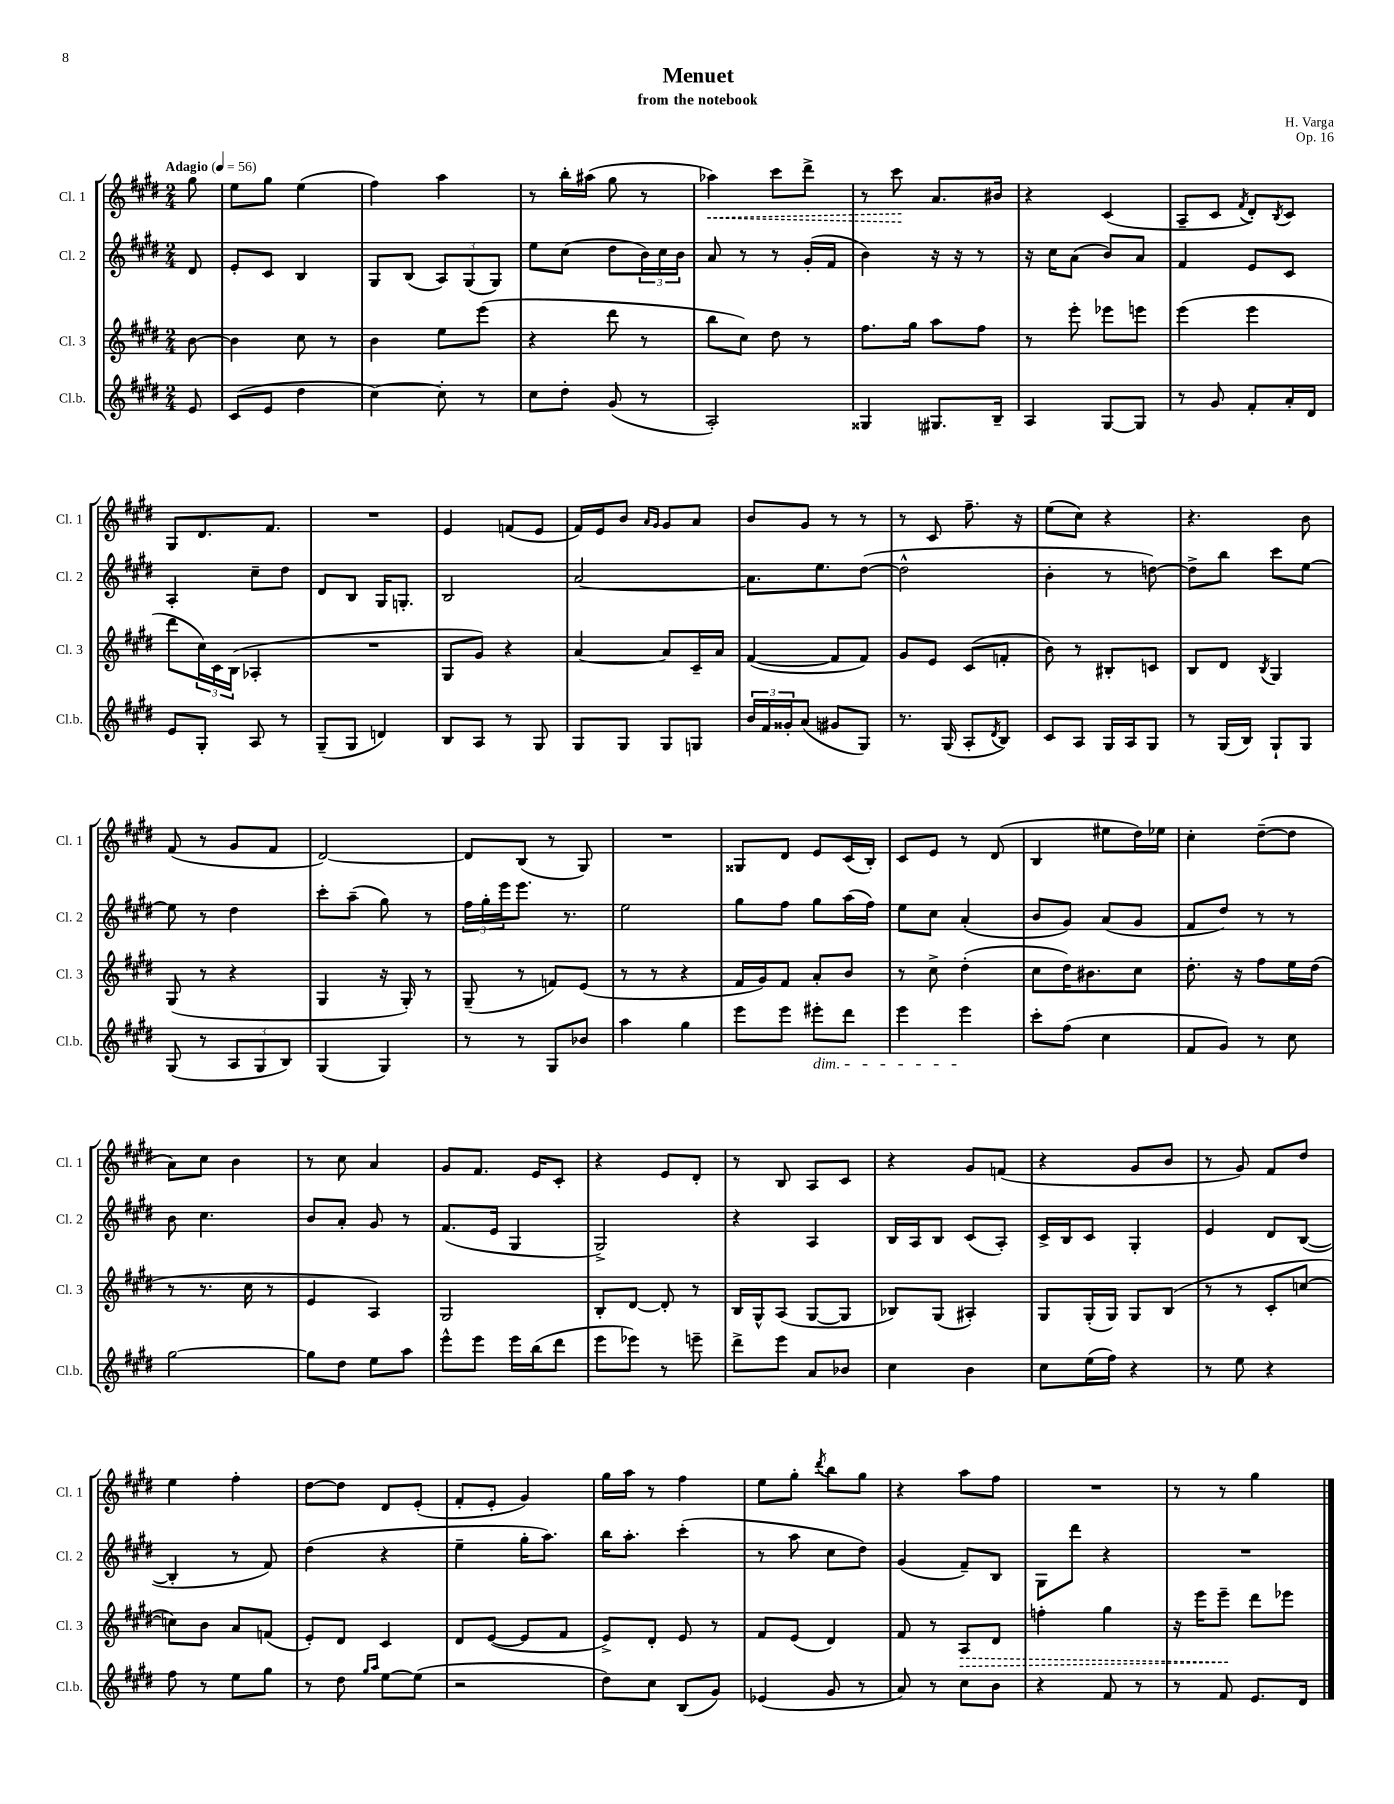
\header { title = "Menuet" composer = "H. Varga" subtitle = "from the notebook" opus = "Op. 16" }
<<
\new StaffGroup <<
\new Staff = "s0" \with { instrumentName = "Cl. 1" shortInstrumentName = "Cl. 1" } {
    \clef treble \key e \major \numericTimeSignature \time 2/4 \partial 8 \tempo "Adagio" 4 = 56
    gis''8 |
    e''8 gis''8 e''4( |
    fis''4) a''4 |
    r8 b''16-. ais''16( gis''8 r8 |
    \once \override Hairpin.style = #'dashed-line aes''4\<) cis'''8 dis'''8-> |
    r8 cis'''8\! a'8. bis'16 |
    r4 cis'4( |
    a8-- cis'8 \acciaccatura { fis'8 } dis'8-.) \acciaccatura { b8 } cis'8 |
    gis8 dis'8. fis'8. |
    R2 |
    e'4 f'8( e'8 |
    fis'16) e'16 b'8 \grace { a'16 gis'16 } gis'8 a'8 |
    b'8 gis'8 r8 r8 |
    r8 cis'8 fis''8.-- r16 |
    e''8( cis''8) r4 |
    r4. b'8 |
    fis'8( r8 gis'8 fis'8 |
    dis'2~) |
    dis'8 b8( r8 gis8) |
    R2 |
    gisis8 dis'8 e'8 cis'16( b16-.) |
    cis'8 e'8 r8 dis'8( |
    b4 eis''8 dis''16) ees''16 |
    cis''4-. dis''8~--( dis''8 |
    a'8) cis''8 b'4 |
    r8 cis''8 a'4 |
    gis'8 fis'8. e'16 cis'8-. |
    r4 e'8 dis'8-. |
    r8 b8 a8 cis'8 |
    r4 gis'8 f'8( |
    r4 gis'8 b'8 |
    r8 gis'8) fis'8 dis''8 |
    e''4 fis''4-. |
    dis''8~ dis''8 dis'8 e'8-.( |
    fis'8-. e'8-. gis'4) |
    gis''16 a''16 r8 fis''4 |
    e''8 gis''8-. \acciaccatura { dis'''8 } b''8 gis''8 |
    r4 a''8 fis''8 |
    R2 |
    r8 r8 gis''4 \bar "|." |
}
\new Staff = "s1" \with { instrumentName = "Cl. 2" shortInstrumentName = "Cl. 2" } {
    \clef treble \key e \major \numericTimeSignature \time 2/4 \partial 8
    dis'8 |
    e'8-. cis'8 b4 |
    gis8 b8( \tuplet 3/2 { a8) gis8( gis8) } |
    e''8 cis''8( dis''8 \tuplet 3/2 { b'16) cis''16 b'16 } |
    a'8 r8 r8 gis'16-.( fis'16 |
    b'4) r16 r16 r8 |
    r16 cis''16 a'8( b'8) a'8 |
    fis'4 e'8 cis'8 |
    a4-. cis''8-- dis''8 |
    dis'8 b8 gis16 g8.-. |
    b2 |
    a'2~ |
    a'8. e''8. dis''8~( |
    dis''2-^ |
    b'4-. r8 d''8~) |
    d''8-> b''8 cis'''8 e''8~ |
    e''8 r8 dis''4 |
    cis'''8-. a''8--( gis''8) r8 |
    \tuplet 3/2 { fis''16 gis''16-. e'''16 } e'''8. r8. |
    e''2 |
    gis''8 fis''8 gis''8 a''16( fis''16) |
    e''8 cis''8 a'4-.( |
    b'8 gis'8) a'8( gis'8 |
    fis'8 dis''8) r8 r8 |
    b'8 cis''4. |
    b'8 a'8-. gis'8 r8 |
    fis'8.( e'16 gis4 |
    gis2->) |
    r4 a4 |
    b16 a16 b8 cis'8( a8-.) |
    cis'16-> b16 cis'8 gis4-. |
    e'4 dis'8 b8~( |
    b4-. r8 fis'8) |
    dis''4( r4 |
    e''4-- gis''16-. a''8.) |
    b''16 a''8.-. cis'''4-.( |
    r8 a''8 cis''8 dis''8) |
    gis'4( fis'8--) b8 |
    gis8 dis'''8 r4 |
    R2 \bar "|." |
}
\new Staff = "s2" \with { instrumentName = "Cl. 3" shortInstrumentName = "Cl. 3" } {
    \clef treble \key e \major \numericTimeSignature \time 2/4 \partial 8
    b'8~ |
    b'4 cis''8 r8 |
    b'4 e''8 e'''8( |
    r4 dis'''8 r8 |
    b''8 cis''8) dis''8 r8 |
    fis''8. gis''16 a''8 fis''8 |
    r8 e'''8-. ees'''8 e'''8 |
    e'''4( e'''4 |
    dis'''8 \tuplet 3/2 { cis''16) cis'16 b16( } aes4-. |
    R2 |
    gis8 gis'8) r4 |
    a'4~ a'8 cis'16-- a'16 |
    fis'4~( fis'8 fis'8) |
    gis'8 e'8 cis'8( f'8-. |
    b'8) r8 bis8-. c'8 |
    b8 dis'8 \acciaccatura { b8 } gis4 |
    gis8( r8 r4 |
    gis4 r16 gis16-.) r8 |
    gis8--( r8 f'8) e'8( |
    r8 r8 r4 |
    fis'16 gis'16) fis'8 a'8-. b'8 |
    r8 cis''8-> dis''4-.( |
    cis''8 dis''16) bis'8. cis''8 |
    dis''8.-. r16 fis''8 e''16 dis''16( |
    r8 r8. cis''16 r8 |
    e'4 a4) |
    gis2 |
    b8-. dis'8~ dis'8-. r8 |
    b16 gis16-^ a8( gis8~ gis8 |
    bes8) gis8( ais4-.) |
    gis8 gis16-.( gis16) gis8 b8( |
    r8 r8 cis'8-. c''8~ |
    c''8) b'8 a'8 f'8( |
    e'8-.) dis'8 cis'4 |
    dis'8 e'8~( e'8 fis'8 |
    e'8->) dis'8-. e'8 r8 |
    fis'8 e'8( dis'4) |
    fis'8 r8 \once \override Hairpin.style = #'dashed-line a8\> dis'8 |
    f''4-. gis''4 |
    r16 e'''16 e'''8--\! dis'''8 ees'''8 \bar "|." |
}
\new Staff = "s3" \with { instrumentName = "Cl.b." shortInstrumentName = "Cl.b." } {
    \clef treble \key e \major \numericTimeSignature \time 2/4 \partial 8
    e'8 |
    cis'8( e'8 dis''4 |
    cis''4~) cis''8-. r8 |
    cis''8 dis''8-. gis'8( r8 |
    a2-.) |
    gisis4 gis8. b16-- |
    a4 gis8~ gis8 |
    r8 gis'8 fis'8-. a'16-. dis'16 |
    e'8 gis8-. a8 r8 |
    gis8--( gis8 d'4) |
    b8 a8 r8 gis8 |
    gis8 gis8 gis8 g8 |
    \tuplet 3/2 { b'16 fis'16 gisis'16-. } a'8( gis'8 gis8) |
    r8. gis16( a8-. \acciaccatura { dis'8 } b8) |
    cis'8 a8 gis16 a16 gis8 |
    r8 gis16( b16) gis8-! gis8 |
    gis8( r8 \tuplet 3/2 { a8 gis8 b8) } |
    gis4( gis4) |
    r8 r8 gis8 bes'8 |
    a''4 gis''4 |
    e'''8 e'''8 eis'''8-.\dim dis'''8 |
    e'''4 e'''4\! |
    cis'''8-. fis''8( cis''4 |
    fis'8 gis'8) r8 cis''8 |
    gis''2~ |
    gis''8 dis''8 e''8 a''8 |
    e'''8-^ e'''8 e'''16 b''16( dis'''8 |
    e'''8 ees'''8) r8 e'''8-- |
    dis'''8-> e'''8 a'8 bes'8 |
    cis''4 b'4 |
    cis''8 e''16( fis''16) r4 |
    r8 e''8 r4 |
    fis''8 r8 e''8 gis''8 |
    r8 dis''8 \grace { gis''16 a''16 } e''8~ e''8( |
    r2 |
    dis''8) cis''8 b8( gis'8) |
    ees'4( gis'8 r8 |
    a'8) r8 cis''8 b'8 |
    r4 fis'8 r8 |
    r8 fis'8 e'8. dis'16 \bar "|." |
}
>>
>>
\layout { \context { \Score \remove "Bar_number_engraver" } }
